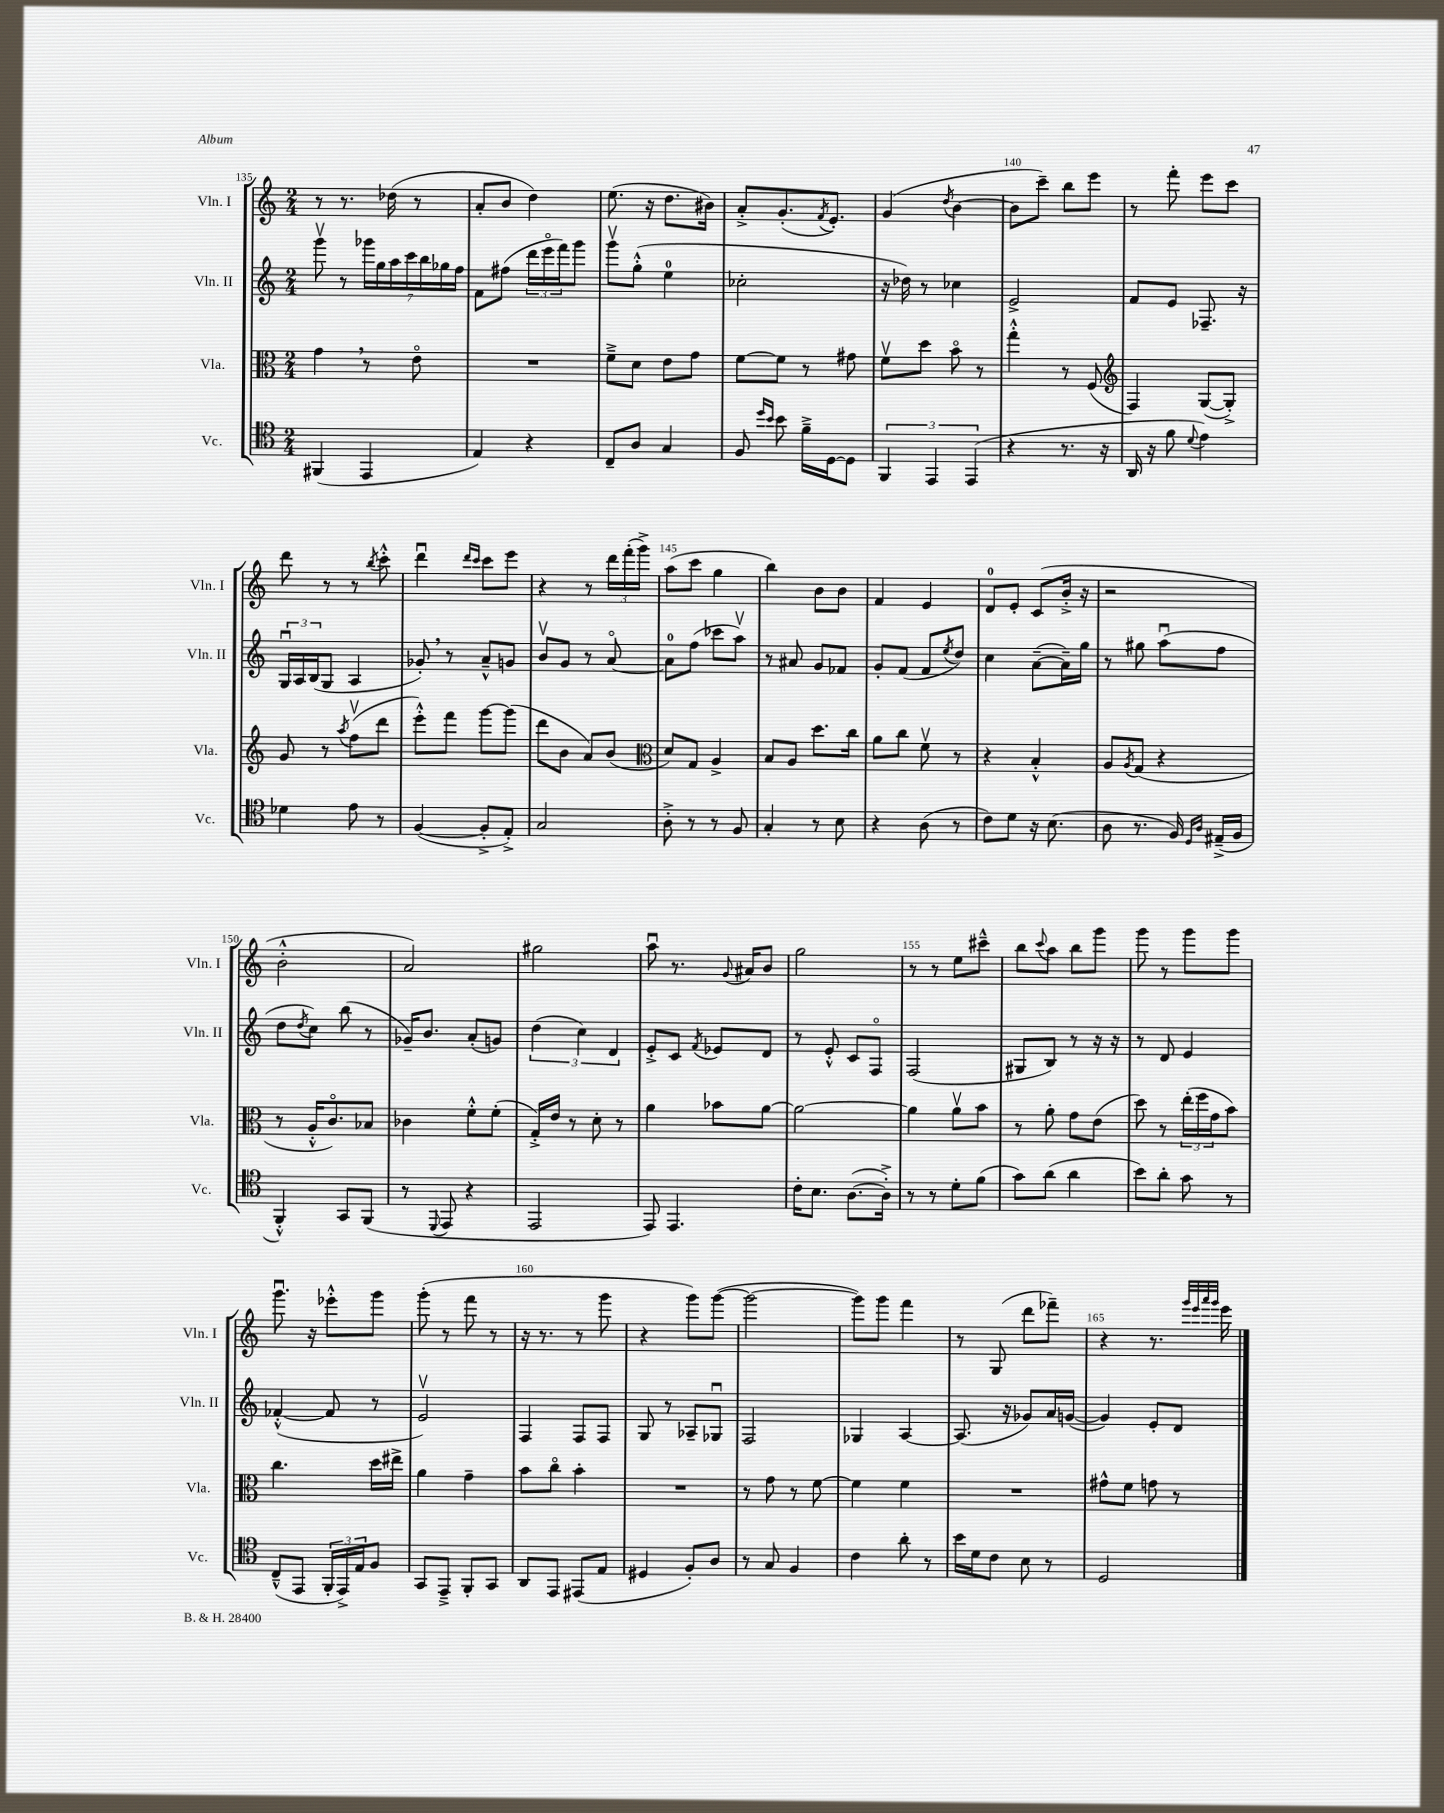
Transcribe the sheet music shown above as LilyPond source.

<<
\new StaffGroup <<
\new Staff = "s0" \with { instrumentName = "Vln. I" shortInstrumentName = "Vln. I" } {
    \clef treble \key c \major \numericTimeSignature \time 2/4
    r8 r8. des''16( r8 |
    a'8-. b'8 d''4) |
    e''8.( r16 d''8. bis'16) |
    a'8-.-> g'8.-.( \acciaccatura { f'8 } e'8.-.) |
    g'4( \acciaccatura { d''8 } b'4~ |
    b'8 c'''8--) b''8 e'''8 |
    r8 f'''8-. e'''8 c'''8 |
    d'''8 r8 r8 \acciaccatura { b''8 } c'''8-.-^ |
    d'''4\downbow \grace { d'''16 c'''16 } c'''8 e'''8 |
    r4 r8 \tuplet 3/2 { d'''16 f'''16-.( g'''16->) } |
    a''8( c'''8 g''4 |
    b''4) b'8 b'8 |
    f'4 e'4 |
    d'8-0 e'8-. c'8( b'16-.-> r16 |
    r2 |
    b'2-.-^ |
    a'2) |
    gis''2 |
    a''8\downbow r8. \appoggiatura { g'8 } ais'16 b'8 |
    g''2 |
    r8 r8 e''8 cis'''8---^ |
    b''8 \appoggiatura { c'''8 } a''8 b''8 g'''8 |
    g'''8 r8 g'''8 g'''8 |
    g'''8.\downbow r16 ees'''8-.-^ g'''8 |
    g'''8-.( r8 f'''8 r8 |
    r16 r8. r8 g'''8 |
    r4 g'''8) g'''8~( |
    g'''2~ |
    g'''8) g'''8 f'''4 |
    r8 g8( d'''8 fes'''8--) |
    r4 r8. \grace { g'''32 e'''32 a'''32 g'''32 } e'''16 \bar "|." |
}
\new Staff = "s1" \with { instrumentName = "Vln. II" shortInstrumentName = "Vln. II" } {
    \clef treble \key c \major \numericTimeSignature \time 2/4
    g'''8\upbow r8 \tuplet 7/4 { ges'''16 g''16 a''16 c'''16 b''16 ges''16 f''16 } |
    f'8 fis''8( \tuplet 3/2 { d'''16 e'''16\flageolet f'''16) } g'''8 |
    g'''8\upbow g''8-.-^( e''4-0 |
    ces''2-. |
    r16 des''16) r8 ces''4 |
    e'2-> |
    f'8 e'8 fes8.-- r16 |
    \tuplet 3/2 { g16\downbow a16 b16( } g8 a4 |
    ges'8-.) \breathe r8 a'8---^ g'8 |
    b'8\upbow g'8 r8 a'8~\flageolet |
    a'8-0 f''8( ces'''8 a''8\upbow) |
    r8 ais'8 g'8 fes'8 |
    g'8-. f'8( f'8 \acciaccatura { e''8 } d''8) |
    c''4 a'8~--( a'16--) g''16 |
    r8 gis''8 a''8\downbow( f''8 |
    d''8 \acciaccatura { d''8 } c''8) b''8( r8 |
    ges'16--) b'8. a'8-.( g'8) |
    \tuplet 3/2 { d''4( c''4) d'4 } |
    e'8-.-> c'8 \acciaccatura { f'8 } ees'8 d'8 |
    r8 e'8-.-^ c'8 f8\flageolet |
    f2( |
    gis8 b8) r8 r16 r16 |
    r8 d'8 e'4 |
    fes'4~-.-^( fes'8 r8 |
    e'2\upbow) |
    f4 f8 f8 |
    g8 r8 aes8-- ges8\downbow |
    f2 |
    ges4 a4~ |
    a8.( r16 ges'8) a'16 g'16~( |
    g'4) e'8-. d'8 \bar "|." |
}
\new Staff = "s2" \with { instrumentName = "Vla." shortInstrumentName = "Vla." } {
    \clef alto \key c \major \numericTimeSignature \time 2/4
    g'4 \breathe r8 e'8\flageolet |
    R2 |
    f'8---> d'8 e'8 g'8 |
    f'8~ f'8 r8 gis'8 |
    f'8\upbow d''8 b'8\flageolet r8 |
    g''4-.-^ r8 f8( |
    \clef treble f4) g8~( g8-.->) |
    g'8 r8 \acciaccatura { a''8 } f''8\upbow( d'''8 |
    e'''8-.-^) f'''8 g'''8~ g'''8( |
    d'''8 b'8 a'8) b'8( |
    \clef alto d'8) g8 a4-> |
    b8 a8 d''8. c''16 |
    a'8 c''8 f'8\upbow r8 |
    r4 b4-.-^ |
    a8 \acciaccatura { a8 } g8( r4 |
    r8 a16-.-^ c'8.\flageolet) bes8 |
    ces'4 f'8-.-^ f'8-.( |
    g16-.->) e'16 r8 d'8-. r8 |
    a'4 bes'8 a'8~ |
    a'2~ |
    a'4 a'8\upbow b'8 |
    r8 a'8-. g'8 e'8( |
    d''8) r8 \tuplet 3/2 { e''16-.( f''16 g'16 } b'8) |
    c''4. d''16 eis''16-> |
    a'4 g'4-- |
    b'8 c''8\flageolet b'4-. |
    R2 |
    r8 g'8 r8 f'8~ |
    f'4 f'4 |
    R2 |
    gis'8-^ f'8 g'8 r8 \bar "|." |
}
\new Staff = "s3" \with { instrumentName = "Vc." shortInstrumentName = "Vc." } {
    \clef tenor \key c \major \numericTimeSignature \time 2/4
    fis,4( e,4 |
    e4) r4 |
    c8-- a8 g4 |
    f8 \grace { d''16 b'16 } b'8 f'16---> d16~ d8 |
    \tuplet 3/2 { f,4 e,4 e,4( } |
    r4 r8. r16 |
    a,16 r16 f'8 \appoggiatura { d'8 } e'4) |
    des'4 e'8 r8 |
    f4~( f8-.-> e8-.->) |
    g2 |
    a8-.-> r8 r8 f8 |
    g4-. r8 b8 |
    r4 a8( r8 |
    c'8) d'8 r16 b8.( |
    a8 r8. f16) \grace { d16 a16 } eis16--->( f16 |
    f,4-.-^) g,8 f,8( |
    r8 \appoggiatura { d,8 } e,8 r4 |
    e,2 |
    e,8) e,4. |
    c'16-. b8. a8.~( a16-.->) |
    r8 r8 d'8-. f'8( |
    g'8) a'8( a'4 |
    b'8) a'8-. g'8 r8 |
    c8---^( e,8 \tuplet 3/2 { f,16-. e,16->) e16 } f8 |
    g,8 e,8---> f,8-. g,8 |
    a,8 e,8 eis,8( e8 |
    dis4 f8-.) a8 |
    r8 g8 f4 |
    c'4 a'8-. r8 |
    b'16 d'16 c'8 b8 r8 |
    d2 \bar "|." |
}
>>
>>
\layout { \context { \Score currentBarNumber = #135 \override BarNumber.break-visibility = ##(#f #t #t) barNumberVisibility = #(every-nth-bar-number-visible 5) } }
